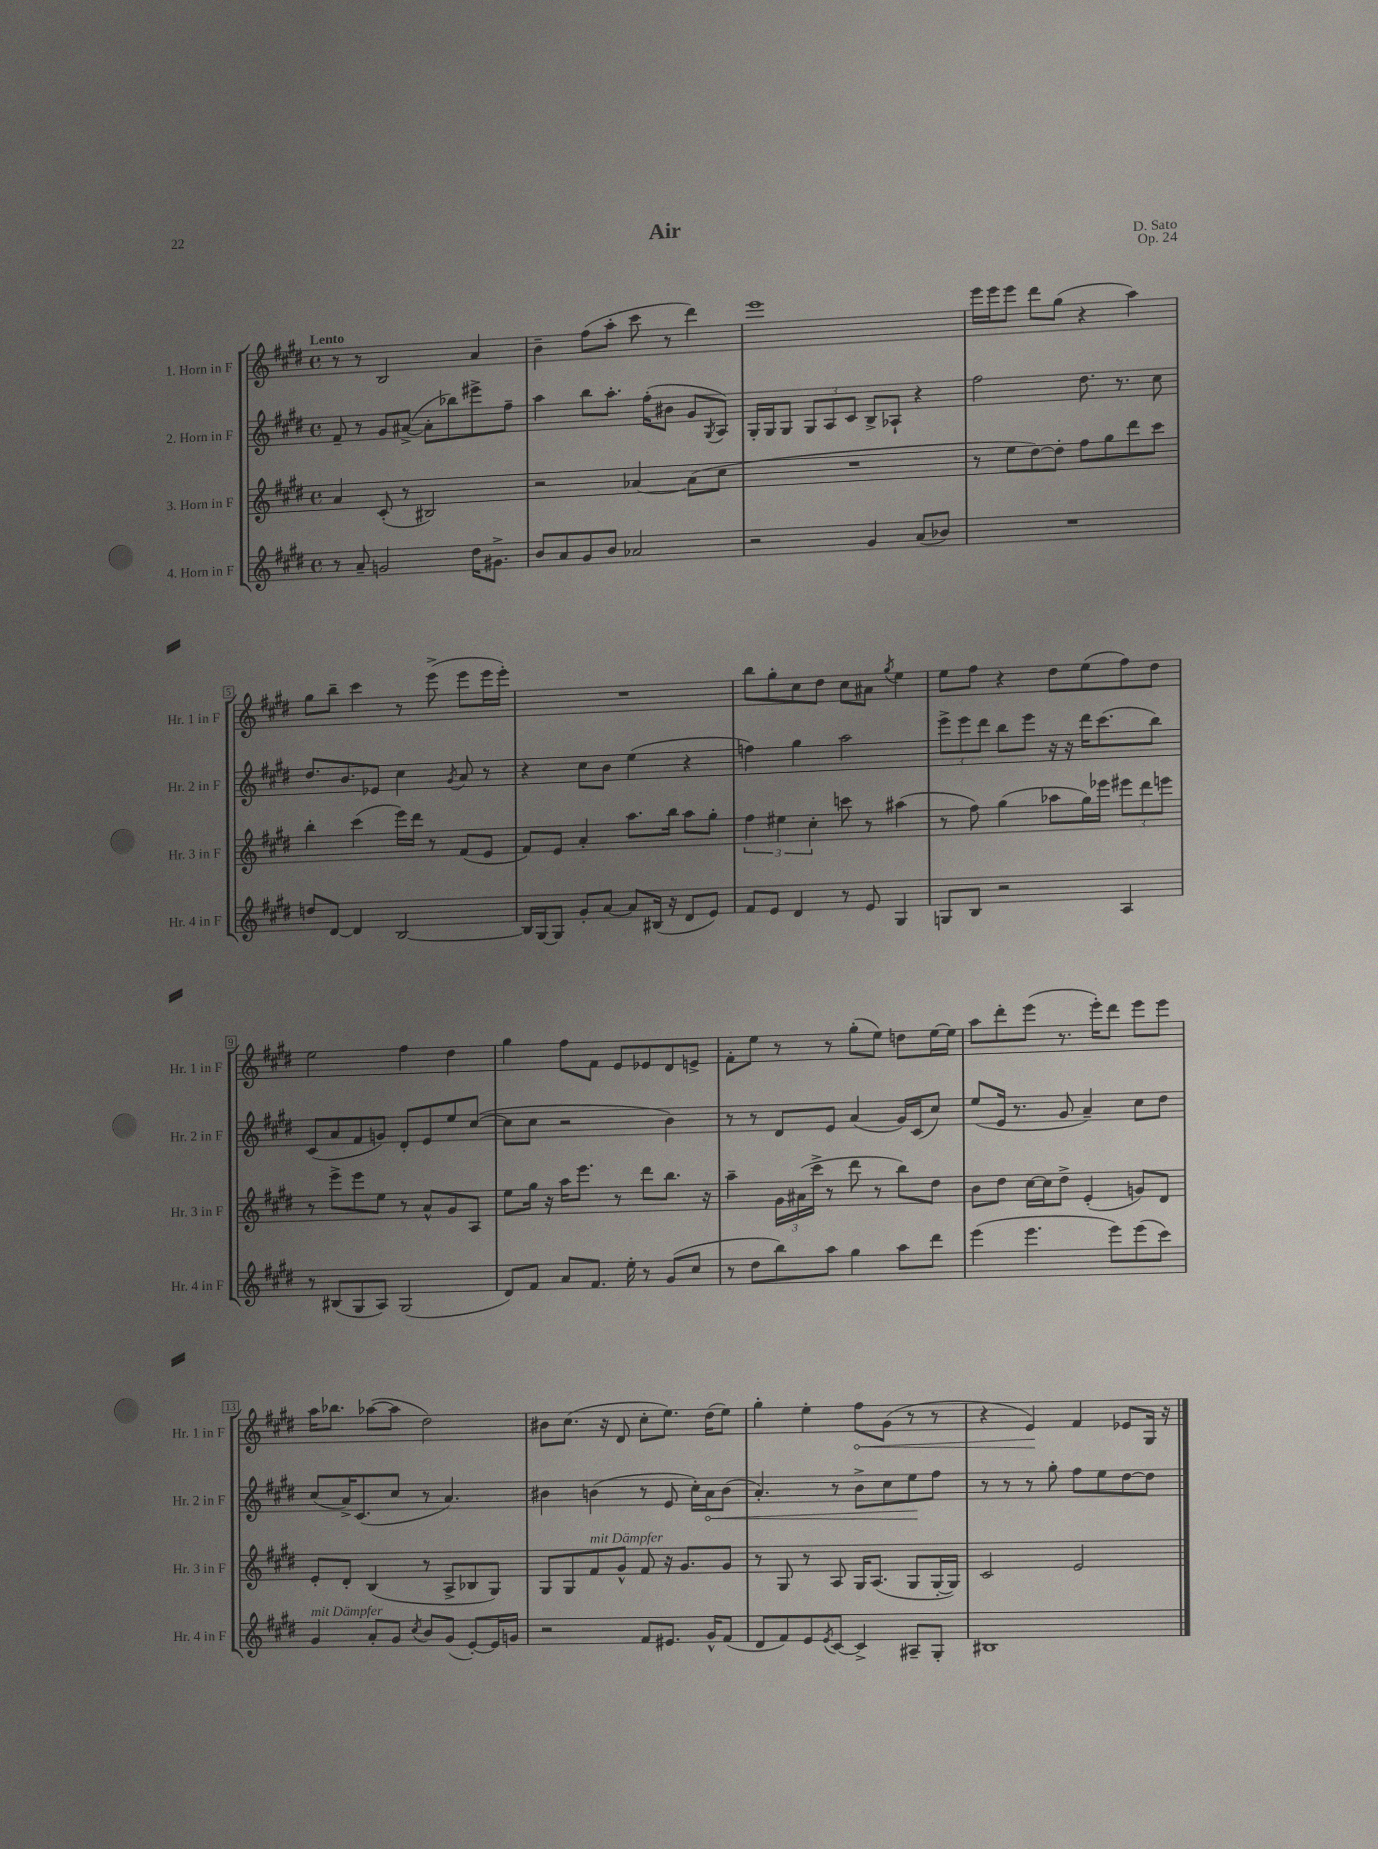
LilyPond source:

\header { title = "Air" composer = "D. Sato" opus = "Op. 24" }
<<
\new StaffGroup <<
\new Staff = "s0" \with { instrumentName = "1. Horn in F" shortInstrumentName = "Hr. 1 in F" } {
    \clef treble \key e \major \defaultTimeSignature \time 4/4 \tempo "Lento"
    r8 r8 b2 a'4 |
    b'4-- fis''8( a''8-. cis'''8 r8 dis'''4) |
    e'''1 |
    e'''16 e'''16 e'''8 dis'''8 gis''8( r4 a''4) |
    gis''8 b''8-- cis'''4 r8 e'''8->( e'''8 e'''16 e'''16-.) |
    R1 |
    b''8 gis''8-. cis''8 dis''8 cis''8 ais'8 \acciaccatura { gis''8 } e''4 |
    e''8 fis''8 r4 dis''8 e''8( fis''8) dis''8 |
    e''2 fis''4 dis''4 |
    gis''4 fis''8 fis'8 e'8 ees'8 dis'8 e'8-> |
    fis'8-. e''8 r8 r8 gis''8-.( e''8) d''8 e''16~ e''16 |
    a''8 dis'''8-. e'''8( r8. e'''16-.) dis'''8 e'''8 e'''8 |
    a''16 bes''8. aes''8~( aes''8 dis''2) |
    bis'8 cis''8.( r16 dis'8 cis''8-. e''8.) dis''16( e''8) |
    gis''4-. e''4-. \once \override Hairpin.circled-tip = ##t fis''8\< gis'8( r8 r8 |
    r4 e'4\!) fis'4 ees'8 gis16 r16 \bar "|." |
}
\new Staff = "s1" \with { instrumentName = "2. Horn in F" shortInstrumentName = "Hr. 2 in F" } {
    \clef treble \key e \major \defaultTimeSignature \time 4/4
    fis'8-- r8 gis'8 ais'8~->( ais'8-. bes''8) eis'''8-> fis''8-- |
    a''4 b''8 a''8.-. fis''16-.( bis'8 gis'8 \acciaccatura { gis8 } a8) |
    gis16-. gis16 gis8 \tuplet 3/2 { gis8 a8 cis'8 } b8-> aes8-! r4 |
    fis''2 dis''8. r8. cis''8 |
    dis''8. b'8. ees'8 cis''4 \acciaccatura { gis'8 } a'8 r8 |
    r4 cis''8 b'8 e''4( r4 |
    f''4) gis''4 a''2 |
    \tuplet 3/2 { e'''8-> e'''8 dis'''8 } b''8 e'''8 r16 r16 dis'''16 cis'''8.( b''8) |
    cis'8( a'8 fis'8 g'8) dis'8-. e'8 e''8 cis''8~( |
    cis''8 cis''8 r2 b'4) |
    r8 r8 dis'8 e'8 a'4( gis'16) cis'16( cis''8) |
    e''8( e'16 r8. gis'8 a'4--) cis''8 dis''8 |
    cis''8( a'16->) cis'8.( cis''8 r8 a'4.) |
    bis'4 b'4( r8 e'8 cis''16-.) \once \override Hairpin.circled-tip = ##t a'16\< b'8( |
    a'4.-.) r8 b'8-> cis''8 e''8\! fis''8 |
    r8 r8 r8 gis''8-. fis''8 e''8 dis''8~ dis''8 \bar "|." |
}
\new Staff = "s2" \with { instrumentName = "3. Horn in F" shortInstrumentName = "Hr. 3 in F" } {
    \clef treble \key e \major \defaultTimeSignature \time 4/4
    a'4 cis'8-.( r8 bis2) |
    r2 aes'4~ aes'8( cis''8 |
    R1 |
    r8 e''8 dis''8~) dis''8-. fis''8 gis''8 dis'''8 cis'''8 |
    b''4-. cis'''4( e'''16) dis'''16 r8 fis'8( e'8 |
    fis'8) e'8 a'4-. a''8. b''16 a''8 gis''8-. |
    \tuplet 3/2 { fis''4 eis''4 cis''4-. } c'''8 r8 ais''4( |
    r8 fis''8) gis''4( aes''8 gis''16) ees'''16 \tuplet 3/2 { eis'''8 dis'''8 e'''8 } |
    r8 e'''8-> e'''8 e''8 r8 a'8-^ gis'8 a8 |
    e''8 gis''16 r16 a''16 e'''8. r8 dis'''8 b''8. r16 |
    a''4-- \tuplet 3/2 { gis'16 ais'16( cis'''16-> } r8 dis'''8 r8 b''8) dis''8 |
    b'8 dis''8 cis''16~ cis''16 dis''8-> e'4-.( g'8) dis'8 |
    e'8-. dis'8-. b4( r8 a8-> bes8 gis8) |
    gis8 gis8 fis'8^\markup { \italic "mit Dämpfer" } gis'8-^ fis'8 r16 gis'8. gis'8 |
    r8 gis8 r8 a8 gis16 a8.( gis8 gis16~-. gis16) |
    cis'2 e'2 \bar "|." |
}
\new Staff = "s3" \with { instrumentName = "4. Horn in F" shortInstrumentName = "Hr. 4 in F" } {
    \clef treble \key e \major \defaultTimeSignature \time 4/4
    r8 a'8-- g'2 dis''16 gis'8.-> |
    b'8 a'8 gis'8 b'8 aes'2 |
    r2 gis'4 a'8( bes'8) |
    R1 |
    d''8 dis'8~ dis'4 b2~ |
    b16 gis16~ gis8 gis'8-. a'8~ a'8 bis16( r16 dis'8 e'8) |
    fis'8 e'8 dis'4 r8 e'8 gis4 |
    g8 b8 r2 a4 |
    r8 bis8( gis8 a8) gis2( |
    dis'8) fis'8 a'8 fis'8. e''16-. r8 gis'8( cis''8 |
    r8 dis''8 b''8) a''8 gis''4 a''8 dis'''8 |
    e'''4( e'''4. e'''8) e'''8( cis'''8) |
    gis'4^\markup { \italic "mit Dämpfer" } a'8-. gis'8 \acciaccatura { cis''8 } b'8 gis'8( e'8~-.) e'16 g'16 |
    r2 fis'8 eis'8. gis'16-^ fis'8( |
    dis'8 fis'8) e'8 \acciaccatura { e'8 } cis'8~ cis'4-> ais8-- gis8-. |
    bis1 \bar "|." |
}
>>
>>
\layout { \context { \Score \override BarNumber.stencil = #(make-stencil-boxer 0.1 0.3 ly:text-interface::print) } }
